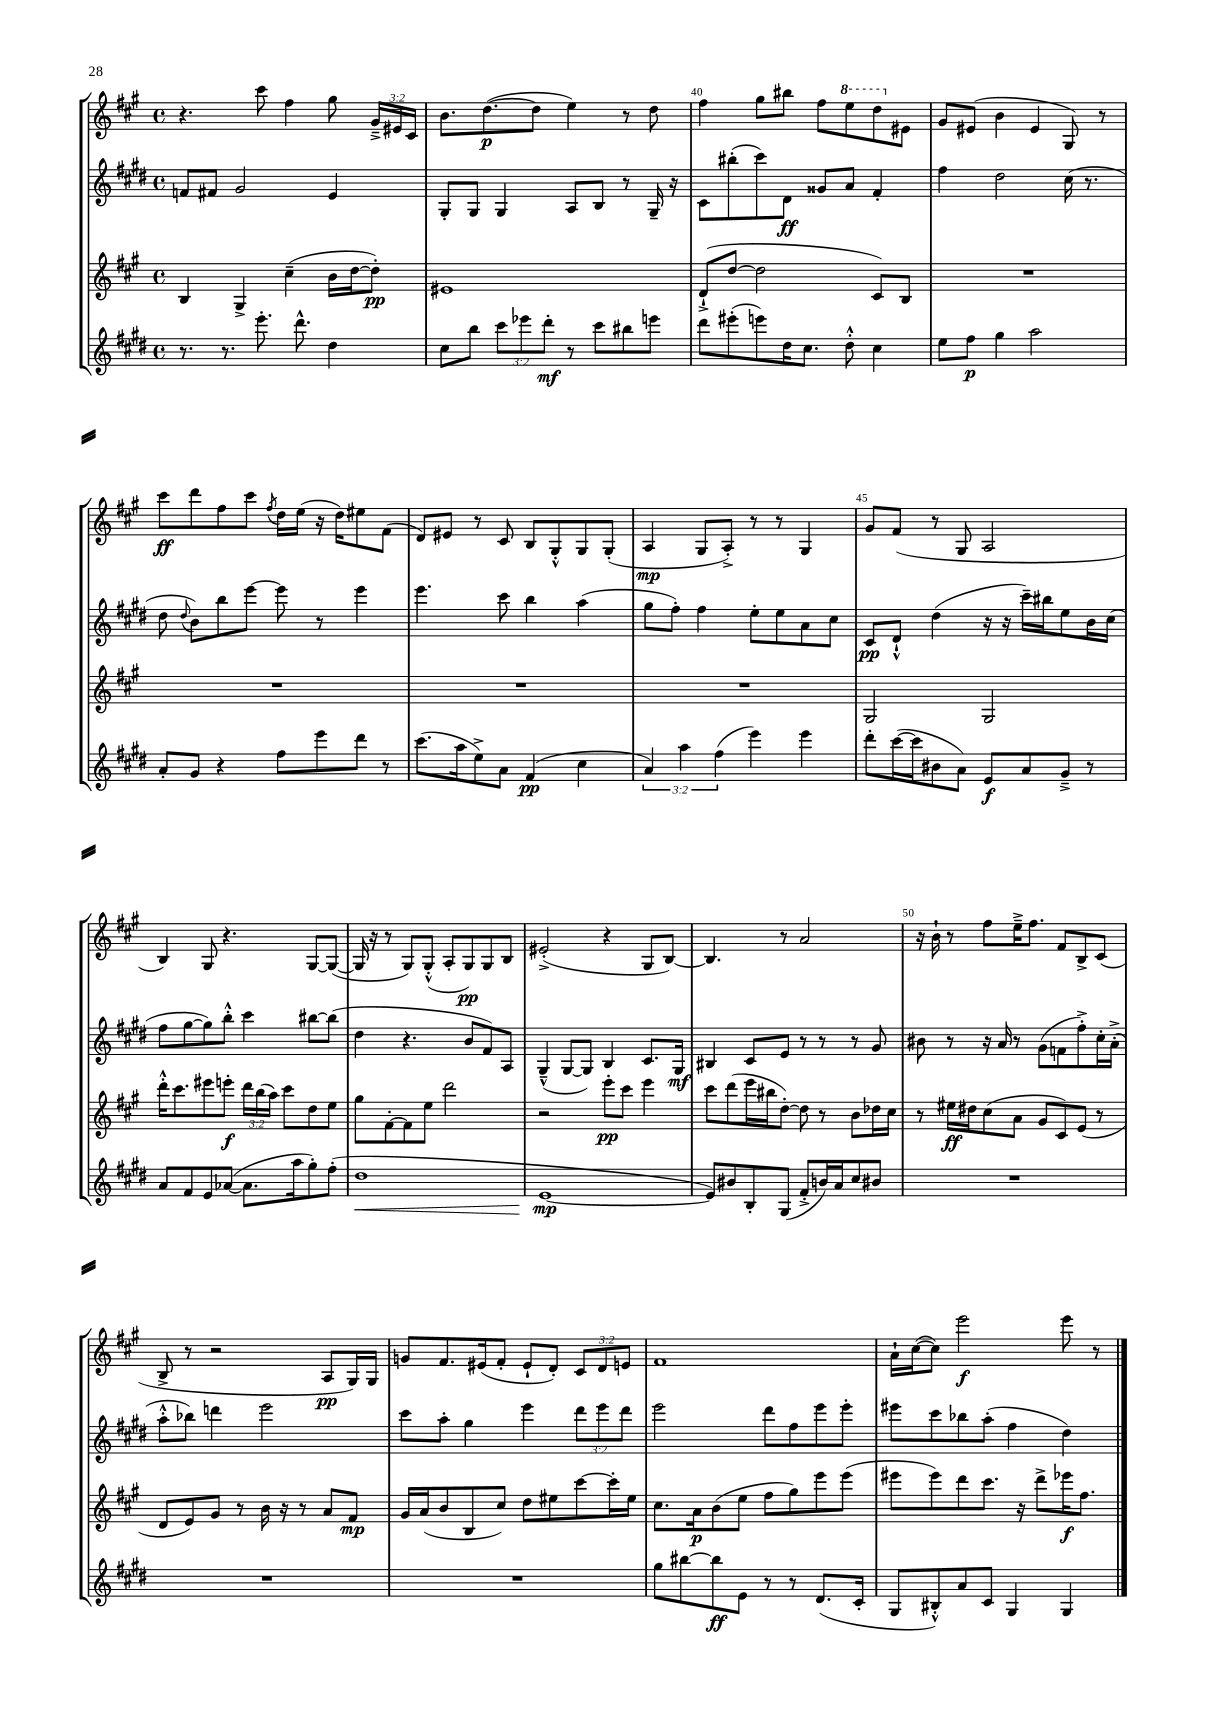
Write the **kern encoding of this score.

**kern	**dynam	**kern	**dynam	**kern	**dynam	**kern	**dynam
*part4	*part4	*part3	*part3	*part2	*part2	*part1	*part1
*staff4	*staff4	*staff3	*staff3	*staff2	*staff2	*staff1	*staff1
*clefG2	*	*clefG2	*	*clefG2	*	*clefG2	*
*k[f#c#g#d#]	*	*k[f#c#g#]	*	*k[f#c#g#d#]	*	*k[f#c#g#]	*
*M4/4	*	*M4/4	*	*M4/4	*	*M4/4	*
*met(c)	*	*met(c)	*	*met(c)	*	*met(c)	*
=38	=38	=38	=38	=38	=38	=38	=38
8.r	.	4B/	.	8fn/L	.	4.r	.
.	.	.	.	8f#X/J	.	.	.
8.r	.	.	.	.	.	.	.
.	.	4G#^/	.	2g#/	.	.	.
8.eee'\	.	.	.	.	.	8ccc#\	.
.	.	(4cc#~\	.	.	.	4ff#\	.
8.ddd#^^\	.	.	.	.	.	.	.
4dd#\	.	16b\LL	.	4e/	.	8gg#\	.
.	.	[16dd\J	.	.	.	.	.
.	.	8dd'\J])	pp	.	.	24g#~^/LL	.
.	.	.	.	.	.	24e#X/	.
.	.	.	.	.	.	24c#/JJ	.
=39	=39	=39	=39	=39	=39	=39	=39
8cc#\L	.	1e#X	.	8G#'/L	.	8.b\L	.
8bb\J	.	.	.	8G#/J	.	.	.
.	.	.	.	.	.	([8.dd\	p
12ccc#\L	.	.	.	4G#/	.	.	.
12eee-X\	.	.	.	.	.	.	.
.	.	.	.	.	.	8dd\J]	.
12ddd#'\J	mf	.	.	.	.	.	.
8r	.	.	.	8A/L	.	4ee\)	.
8ccc#\L	.	.	.	8B/J	.	.	.
8bb#X\	.	.	.	8r	.	8r	.
8eeen\J	.	.	.	16G#~/	.	8dd\	.
.	.	.	.	16r	.	.	.
=40	=40	=40	=40	=40	=40	=40	=40
8ddd#\L	.	(8d`^/L	.	8c#\L	.	4ff#\	.
(8eee#X'\	.	[8dd/J	.	(8bb#X'\	.	.	.
8eeen\)	.	2dd\]	.	8ccc#\)	.	8gg#\L	.
16dd#\K	.	.	.	8d#\J	ff	8bb#X\J	.
8.cc#\J	.	.	.	.	.	.	.
.	.	.	.	8g##X/L	.	8ff#\L	.
*	*	*	*	*	*	*8va	*
8dd#'^^\	.	.	.	8a/J	.	8eee\	.
4cc#\	.	8c#/L)	.	4f#'/	.	8ddd\	.
*	*	*	*	*	*	*X8va	*
.	.	8B/J	.	.	.	8e#X\J	.
=41	=41	=41	=41	=41	=41	=41	=41
8ee\L	.	1r	.	4ff#\	.	8g#/L	.
8ff#\J	p	.	.	.	.	(8e#X/J	.
4gg#\	.	.	.	2dd#\	.	4b\	.
2aa\	.	.	.	.	.	4e#/	.
.	.	.	.	(16cc#\	.	8G#/)	.
.	.	.	.	8.r	.	.	.
.	.	.	.	.	.	8r	.
!!LO:LB:g=z
=42	=42	=42	=42	=42	=42	=42	=42
8a'/L	.	1r	.	8dd#\	.	8ccc#\L	ff
.	.	.	.	8qqdd#/	.	.	.
8g#/J	.	.	.	8b\L)	.	8ddd\	.
4r	.	.	.	8bb\	.	8ff#\	.
.	.	.	.	[8eee\J	.	8ccc#\J	.
.	.	.	.	.	.	8qff#/	.
8ff#\L	.	.	.	8eee\]	.	16dd\LL	.
.	.	.	.	.	.	(16ee\JJ	.
8eee\	.	.	.	8r	.	16r	.
.	.	.	.	.	.	16dd\KL)	.
8ddd#\J	.	.	.	4eee\	.	8ee#X\	.
8r	.	.	.	.	.	(8f#\J	.
=43	=43	=43	=43	=43	=43	=43	=43
(8.ccc#\L	.	1r	.	4.eee\	.	8d/L)	.
.	.	.	.	.	.	8e#X/J	.
16aa\k	.	.	.	.	.	.	.
8ee^\)	.	.	.	.	.	8r	.
8a\J	.	.	.	8ccc#\	.	8c#/	.
(4f#/	pp	.	.	4bb\	.	8B/L	.
.	.	.	.	.	.	8G#'^^/	.
4cc#\	.	.	.	(4aa\	.	8G#/	.
.	.	.	.	.	.	(8G#'/J	.
=44	=44	=44	=44	=44	=44	=44	=44
6a/)	.	1r	.	8gg#\L	.	4A/	mp
.	.	.	.	8ff#'\J)	.	.	.
6aa\	.	.	.	.	.	.	.
.	.	.	.	4ff#\	.	8G#/L	.
(6ff#\	.	.	.	.	.	.	.
.	.	.	.	.	.	8A'^/J)	.
4eee\)	.	.	.	8ee'\L	.	8r	.
.	.	.	.	8ee\	.	8r	.
4eee\	.	.	.	8a\	.	4G#/	.
.	.	.	.	8cc#\J	.	.	.
=45	=45	=45	=45	=45	=45	=45	=45
8ddd#'\L	.	2G#/	.	8c#/L	pp	8g#/L	.
([16ccc#\L	.	.	.	8d#`^^/J	.	(8f#/J	.
16ccc#\J]	.	.	.	.	.	.	.
8b#X\	.	.	.	(4dd#\	.	8r	.
8a\J)	.	.	.	.	.	8G#/	.
8e/L	f	2G#/	.	16r	.	2A/	.
.	.	.	.	16r	.	.	.
8a/	.	.	.	16ccc#~\LL)	.	.	.
.	.	.	.	16bb#X\J	.	.	.
8g#~^/J	.	.	.	8ee\	.	.	.
8r	.	.	.	16b\L	.	.	.
.	.	.	.	(16cc#\JJ	.	.	.
!!LO:LB:g=z
=46	=46	=46	=46	=46	=46	=46	=46
8a/L	.	16ddd'^^\KL	.	8ff#\L	.	4B/)	.
.	.	8.ccc#\	.	.	.	.	.
8f#/	.	.	.	[8gg#\	.	.	.
8e/	.	8eee#X\	.	8gg#\])	.	8G#/	.
([8a-X/J	.	8eeen'\J	f	8bb'^^\J	.	4.r	.
8.a-\L]	.	24ddd\LL	.	4ccc#\	.	.	.
.	.	(24bb\	.	.	.	.	.
.	.	24aa\JJ)	.	.	.	.	.
.	.	8ccc#\L	.	.	.	.	.
16aa\k	.	.	.	.	.	.	.
8gg#'\)	.	8dd\	.	[8bb#X\L	.	[8G#/L	.
(8ff#'\J	.	8ee\J	.	(8bb#\J]	.	(8G#/J_	.
=47	=47	=47	=47	=47	=47	=47	=47
!	!LO:HP:b	!	!	!	!	!	!
1dd#	<	8gg#\L	.	4dd#\	.	16G#/]	.
.	.	.	.	.	.	16r	.
.	.	[8f#'\	.	.	.	8r	.
.	.	8f#\]	.	4.r	.	8G#/L)	.
.	.	8ee\J	.	.	.	(8G#'^^/J	.
.	.	2ddd\	.	.	.	8A'/L	.
.	.	.	.	8b/L	.	8G#/)	pp
.	.	.	.	8f#/)	.	8G#/	.
.	.	.	.	8A/J	.	8B/J	.
=48	=48	=48	=48	=48	=48	=48	=48
[1e	mp	2r	.	(4G#~^^/	.	(2e#X'^/	.
.	.	.	.	[8G#/L	.	.	.
.	.	.	.	8G#/J])	.	.	.
.	.	8eee'\L	pp	4B/	.	4r	.
.	.	8ccc#\J	.	.	.	.	.
.	.	4eee\	.	8.c#/L	.	8G#/L	.
.	.	.	.	.	.	[8B/J)	.
.	.	.	.	16G#/Jk	mf	.	.
.	[	.	.	.	.	.	.
=49	=49	=49	=49	=49	=49	=49	=49
8e/L])	.	8ccc#\L	.	4B#X/	.	4.B/]	.
8b#X/	.	(8ddd\	.	.	.	.	.
8B'/	.	16eee\L	.	8c#/L	.	.	.
.	.	16bb#X\J	.	.	.	.	.
(8G#/J	.	[8dd'\J)	.	8e/J	.	8r	.
8f#'^/L	.	8dd\]	.	8r	.	2a/	.
16bn/L)	.	8r	.	8r	.	.	.
16a/J	.	.	.	.	.	.	.
8cc#/	.	8b\L	.	8r	.	.	.
8b#X/J	.	16dd-X\L	.	8g#/	.	.	.
.	.	16cc#\JJ	.	.	.	.	.
=50	=50	=50	=50	=50	=50	=50	=50
1r	.	8r	.	8b#X\	.	16r	.
.	.	.	.	.	.	16b`\	.
.	.	16ee#X\LL	ff	8r	.	8r	.
.	.	16dd#X\J	.	.	.	.	.
.	.	(8cc#\	.	16r	.	8ff#\L	.
.	.	.	.	16a/	.	.	.
.	.	8a\J	.	8r	.	16ee~^\K	.
.	.	.	.	.	.	8.ff#\J	.
.	.	8g#/L	.	(8g#\L	.	.	.
.	.	8c#/)	.	8fn\	.	8f#/L	.
.	.	(8e/J	.	8ff#'^\)	.	8B^/	.
.	.	8r	.	16cc#'\L	.	(8c#/J	.
.	.	.	.	(16a'^\JJ	.	.	.
!!LO:LB:g=z
=51	=51	=51	=51	=51	=51	=51	=51
1r	.	8d/L	.	8aa'^^\L	.	8B^/	.
.	.	8e/)	.	8bb-X\J)	.	8r	.
.	.	8g#/J	.	4dddn\	.	2r	.
.	.	8r	.	.	.	.	.
.	.	16b\	.	2eee\	.	.	.
.	.	16r	.	.	.	.	.
.	.	8r	.	.	.	.	.
.	.	8a/L	.	.	.	8A/L	pp
.	.	8f#/J	mp	.	.	16G#/L)	.
.	.	.	.	.	.	16G#/JJ	.
=52	=52	=52	=52	=52	=52	=52	=52
1r	.	16g#/LL	.	8ccc#\L	.	8gn/L	.
.	.	(16a/J	.	.	.	.	.
.	.	8b/	.	8aa'\J	.	8.f#/	.
.	.	8B/	.	4gg#\	.	.	.
.	.	.	.	.	.	(16e#X/k	.
.	.	8cc#/J)	.	.	.	8f#'/J	.
.	.	8dd\L	.	4eee\	.	8e#`/L	.
.	.	8ee#X\	.	.	.	8d'/J)	.
.	.	[8ccc#\	.	12ddd#\L	.	12c#/L	.
.	.	.	.	12eee\	.	12d/	.
.	.	16ccc#'\L]	.	.	.	.	.
.	.	.	.	12ddd#\J	.	12en/J	.
.	.	16ee#\JJ	.	.	.	.	.
=53	=53	=53	=53	=53	=53	=53	=53
8gg#\L	.	8.cc#\L	.	2eee\	.	1f#	.
[8bb#X\	.	.	.	.	.	.	.
.	.	16a\k	p	.	.	.	.
8bb#\]	ff	(8b\	.	.	.	.	.
8e\J	.	8ee\J	.	.	.	.	.
8r	.	8ff#\L	.	8ddd#\L	.	.	.
8r	.	8gg#\)	.	8ff#\	.	.	.
(8.d#/L	.	8eee\	.	8eee\	.	.	.
.	.	(8eee\J	.	8eee'\J	.	.	.
16c#'/Jk	.	.	.	.	.	.	.
=54	=54	=54	=54	=54	=54	=54	=54
8G#/L	.	8eee#X\L	.	8eee#X\L	.	16a`\LL	.
.	.	.	.	.	.	([16cc#\J	.
8B#X'^^/)	.	8eee#\)	.	8ccc#\	.	8cc#\J])	.
8a/	.	8ddd\	.	8bb-X\	.	2eee\	f
8c#/J	.	8.ccc#\J	.	(8aa'\J	.	.	.
4G#/	.	.	.	4ff#\	.	.	.
.	.	16r	.	.	.	.	.
.	.	8ddd^\L	.	.	.	.	.
4G#/	.	16eee-X\K	f	4dd#\)	.	8eee\	.
.	.	8.ff#\J	.	.	.	.	.
.	.	.	.	.	.	8r	.
==	==	==	==	==	==	==	==
*-	*-	*-	*-	*-	*-	*-	*-
